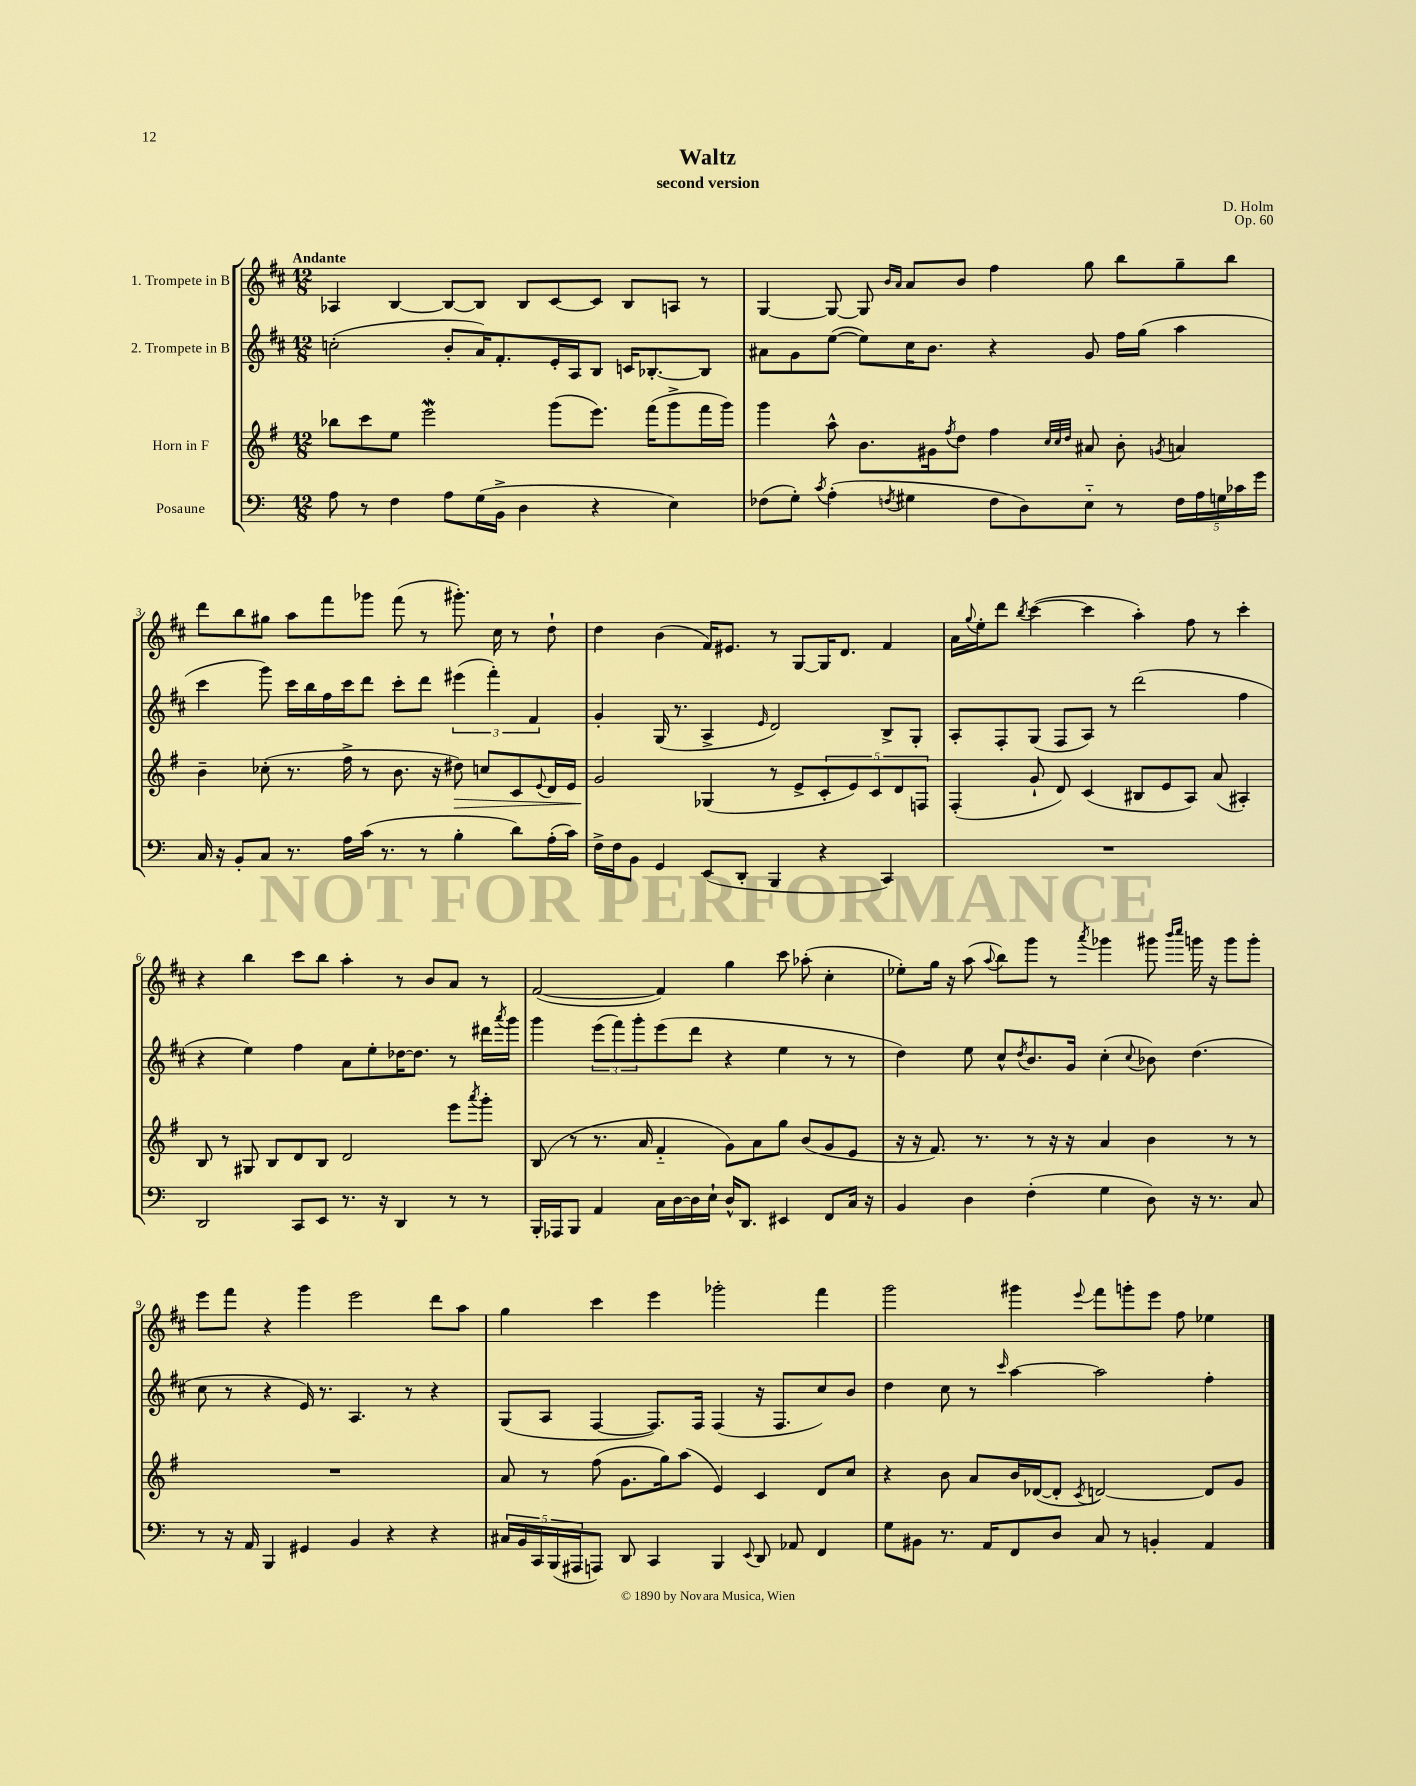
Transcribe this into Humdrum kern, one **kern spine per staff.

**kern	**kern	**dynam	**kern	**kern
*part4	*part3	*part3	*part2	*part1
*staff4	*staff3	*staff3	*staff2	*staff1
*I"Posaune	*I"Horn in F	*	*I"2. Trompete in B	*I"1. Trompete in B
*clefF4	*clefG2	*	*clefG2	*clefG2
*k[]	*k[f#]	*	*k[f#c#]	*k[f#c#]
*M12/8	*M12/8	*	*M12/8	*M12/8
=1	=1	=1	=1	=1
!	!	!	!	!LO:TX:a:B:t=Andante
8A\	8bb-X\L	.	(2ccn'\	4A-X/
8r	8ccc\	.	.	.
4F\	8ee\J	.	.	[4B/
.	2eeeW\	.	.	.
8A\L	.	.	8b'/L	8B/L_
(16G\L	.	.	16a/K)	8B/J]
16BB^\JJ	.	.	8.f#'/	.
4D\	.	.	.	8B/L
.	(8ggg\L	.	16e'/L	[8c#/
.	.	.	16A/J	.
4r	8.eee\J)	.	8B/J	8c#/J]
.	.	.	16cn/KL	8B/L
.	(16fff#\KL	.	[8.B-X'/	.
4E\)	8ggg^\	.	.	8An/J
.	16fff#\L	.	8B-/J]	8r
.	16ggg\JJ)	.	.	.
=2	=2	=2	=2	=2
(8F-X\L	4ggg\	.	8a#X\L	[4G/
8G'\J)	.	.	8g\	.
8qc/	.	.	.	.
(4A'\	8aa^^\	.	([8ee\J	8G/_
.	8.b\L	.	8ee\L])	8G/]
.	.	.	.	16qqb/LL
8qFn/	.	.	.	16qqa/JJ
4G#X\	.	.	16cc#\K	8a/L
.	16g#X\k	.	8.b\J	.
.	8qff#/	.	.	.
.	8dd\J	.	.	8b/J
8F\L	4ff#\	.	4r	4ff#\
8D\)	.	.	.	.
.	32qqcc/LLL	.	.	.
.	32qqcc/	.	.	.
.	32qqdd/JJJ	.	.	.
8E\J	8a#X/	.	8g/	8gg\
8r	8b'\	.	16ff#\LL	8bb\L
.	.	.	(16gg\JJ	.
.	8qgn/	.	.	.
20F\LL	4an/	.	4aa\	8gg~\
20A\	.	.	.	.
20Gn\	.	.	.	.
.	.	.	.	8bb\J
20c-X\	.	.	.	.
20g\JJ	.	.	.	.
!!LO:LB:g=z
=3	=3	=3	=3	=3
16C/	4b~\	.	4ccc#\	8ddd\L
16r	.	.	.	.
8BB'/L	.	.	.	8bb\
8C/J	(8cc-X'\	.	8ggg\)	8gg#X\J
8.r	8.r	.	16ccc#\LL	8aa\L
.	.	.	16bb\	.
.	.	.	16ff#\	8fff#\
16A\LL	16ff#^\	.	16ccc#\J	.
(16c\JJ	8r	.	8ddd\J	8ggg-X\J
8.r	.	.	.	.
.	8.b\	.	8ccc#'\L	(8fff#\
8r	.	.	8ddd\J	8r
.	16r	.	.	.
!	!	!LO:HP:b	!	!
4B'\	8dd#X\)	>	(6eee#X\	8.ggg#X'\)
.	8ccn/L	.	.	.
.	.	.	6fff#'\)	.
.	.	.	.	16cc#\
8d\L)	8c/	.	.	8r
.	.	.	6f#/	.
.	8qqe/	.	.	.
(16A'\L	16d/L	.	.	8dd`\
16c\JJ)	16e/JJ	.	.	.
=4	=4	=4	=4	=4
16F^\LL	2g/	.	4g'/	4dd\
16F\J	.	.	.	.
8BB\J	.	.	.	.
4GG/	.	.	(16G/	(4b\
.	.	.	8.r	.
(8EE/L	(4G-X/	]	4A^/	16f#/KL)
.	.	.	.	8.e#X/J
8DD'/J	.	.	.	.
.	.	.	16qqe/	.
4BBB/	8r	.	2d/)	8r
.	8e^/L	.	.	[8G/L
4r	10c'/	.	.	16G/K]
.	.	.	.	8.d/J
.	10e/)	.	.	.
.	10c/	.	.	.
4CC/)	.	.	8B^/L	4f#/
.	10d/	.	.	.
.	.	.	8G'/J	.
.	10Fn/J	.	.	.
=5	=5	=5	=5	=5
1.r	(4F#'/	.	8A'/L	16a\LL
.	.	.	.	8qqgg/
.	.	.	.	16ee'\J
.	.	.	8F#'/	8ddd\J
.	.	.	.	8qbb/
.	8g`/	.	(8G/J	([4ccc#\
.	8d/)	.	8F#/L	.
.	(4c/	.	8A/J)	4ccc#\]
.	.	.	8r	.
.	8B#X/L	.	(2ddd\	4aa'\)
.	8e/	.	.	.
.	8A/J)	.	.	8ff#\
.	(8a/	.	.	8r
.	4A#X'/)	.	4ff#\	4ccc#'\
!!LO:LB:g=z
=6	=6	=6	=6	=6
2DD/	8B/	.	4r	4r
.	8r	.	.	.
.	8G#X/	.	4ee\)	4bb\
.	8B/L	.	.	.
8CC/L	8d/	.	4ff#\	8ccc#\L
8EE/J	8B/J	.	.	8bb\J
8.r	2d/	.	8a\L	4aa'\
.	.	.	8ee'\	.
16r	.	.	.	.
4DD/	.	.	[16dd-X\K	8r
.	.	.	8.dd-\J]	.
.	.	.	.	8b/L
8r	8eee\L	.	8r	8a/J
.	8qaaa/	.	.	.
8r	8ggg'\J	.	16ddd#X\LL	8r
.	.	.	8qaaa/	.
.	.	.	16ggg\JJ	.
=7	=7	=7	=7	=7
16BBB'/LL	(8B/	.	4ggg\	([2f#/
16AAA-X/J	.	.	.	.
8BBB/J	8r	.	.	.
4AA/	8.r	.	(12eee\L	.
.	.	.	12fff#\)	.
.	.	.	12ggg'\	.
.	16a/	.	.	.
16C\LL	4f#/	.	(8eee\	4f#/])
[16D\	.	.	.	.
16D\]	.	.	8ddd\J	.
16E`\JJ	.	.	.	.
16D^^/KL	8g\L)	.	4r	4gg\
8.DD/J	.	.	.	.
.	8a\	.	.	.
4EE#X/	8gg\J	.	4ee\	8ccc#\
.	(8b/L	.	.	(8aa-X'\
8FF/L	8g/	.	8r	4cc#'\
16C/Jk	8e/J	.	8r	.
16r	.	.	.	.
=8	=8	=8	=8	=8
4BB/	16r	.	4dd\)	8ee-X'\L)
.	16r	.	.	.
.	8.f#/)	.	.	16gg\Jk
.	.	.	.	16r
4D\	.	.	8ee\	(8aa\
.	8.r	.	.	.
.	.	.	.	8qqaa/
.	.	.	8cc#^^/L	8bb\L)
.	.	.	8qdd/	.
(4F'\	8r	.	8.b/	8ggg\J
.	16r	.	.	8r
.	16r	.	16g/Jk	.
.	.	.	.	8qaaa/
4G\	4a/	.	(4cc#'\	4ggg-X\
.	.	.	8qqcc#/	.
8D\)	4b\	.	8b-X\)	8ggg#X\
.	.	.	.	16qqbbb/LL
.	.	.	.	16qqcccc#/JJ
16r	.	.	(4.dd\	16gggn\
8.r	.	.	.	16r
.	8r	.	.	8ggg\L
8C/	8r	.	.	8ggg'\J
!!LO:LB:g=z
=9	=9	=9	=9	=9
8r	1.r	.	8cc#\	8eee\L
16r	.	.	8r	8fff#\J
16AA/	.	.	.	.
4BBB/	.	.	4r	4r
4GG#X/	.	.	16e/)	4ggg\
.	.	.	8.r	.
4BB/	.	.	4.A/	2eee\
4r	.	.	.	.
.	.	.	8r	.
4r	.	.	4r	8ddd\L
.	.	.	.	8aa\J
=10	=10	=10	=10	=10
20C#X/LL	8a/	.	(8G/L	4gg\
20BB/	.	.	.	.
20CC/	.	.	.	.
.	8r	.	8A/J	.
(20BBB/	.	.	.	.
20AAA#X/J	.	.	.	.
8AAAn/J)	(8ff#\	.	[4F#/	4ccc#\
8DD/	8.g\L	.	.	.
4CC/	.	.	8.F#/L])	4eee\
.	16gg\k)	.	.	.
.	(8aa\J	.	.	.
.	.	.	16F#/Jk	.
4BBB/	4e/)	.	(4F#/	2ggg-X'\
8qqEE/	.	.	.	.
8DD/	4c/	.	16r	.
.	.	.	8.F#/L	.
8AA-X/	.	.	.	.
4FF/	8d/L	.	8cc#/)	4fff#\
.	8cc/J	.	8b/J	.
=11	=11	=11	=11	=11
8G\L	4r	.	4dd\	2ggg\
8BB#X\J	.	.	.	.
8.r	8b\	.	8cc#\	.
.	8a/L	.	8r	.
16AA/KL	.	.	.	.
.	.	.	16qqccc#/	.
8FF/	16b/L	.	[4aa\	4ggg#X\
.	([16d-X/J	.	.	.
8D/J	8d-'/J]	.	.	.
.	8qc/	.	.	8qqeee/
8C/	[2dn/)	.	2aa\]	8fff#\L
8r	.	.	.	8gggn'\
4BBn'/	.	.	.	8eee\J
.	.	.	.	8ff#\
4AA/	8d/L]	.	4ff#'\	4ee-X\
.	8g/J	.	.	.
==	==	==	==	==
*-	*-	*-	*-	*-
